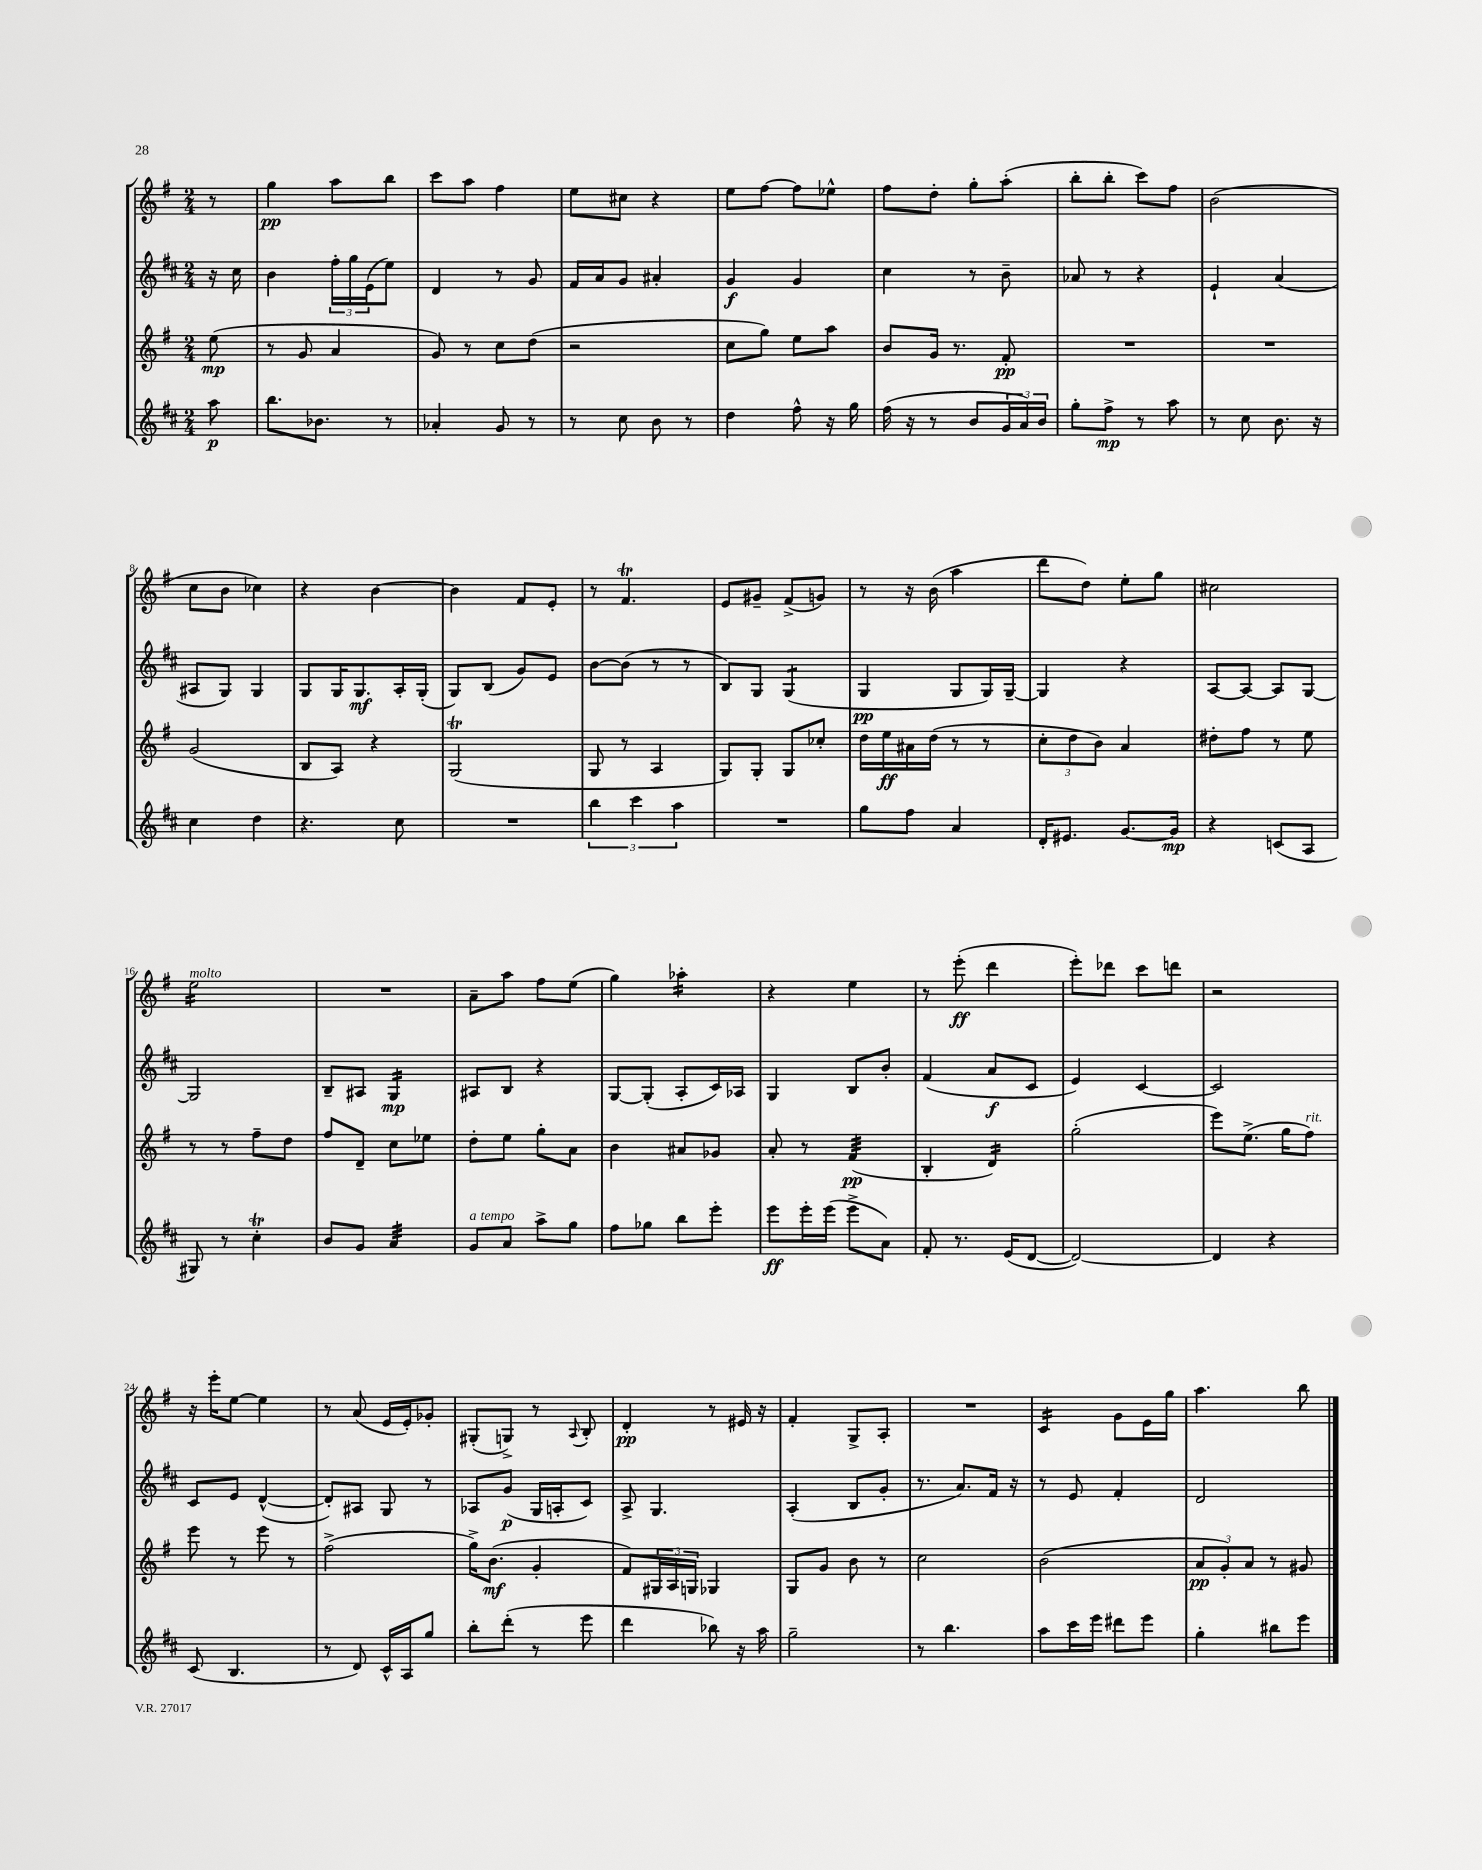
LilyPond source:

<<
\new StaffGroup <<
\new Staff = "s0" {
    \clef treble \key g \major \numericTimeSignature \time 2/4 \partial 8
    r8 |
    g''4\pp a''8 b''8 |
    c'''8 a''8 fis''4 |
    e''8 cis''8 r4 |
    e''8 fis''8~ fis''8 ees''8-^ |
    fis''8 d''8-. g''8-. a''8-.( |
    b''8-. b''8-. c'''8) fis''8 |
    b'2( |
    c''8 b'8 ces''4) |
    r4 b'4~ |
    b'4 fis'8 e'8-. |
    r8 fis'4.\trill |
    e'8 gis'8-- fis'8->( g'8) |
    r8 r16 b'16( a''4 |
    d'''8 d''8) e''8-. g''8 |
    cis''2 |
    e''2:16^\markup { \italic "molto" } |
    R2 |
    a'8-- a''8 fis''8 e''8( |
    g''4) aes''4:16-. |
    r4 e''4 |
    r8 e'''8-.\ff( d'''4 |
    e'''8-.) des'''8 c'''8 d'''8 |
    r2 |
    r16 e'''16-. e''8~ e''4 |
    r8 a'8( e'16 e'16-.) ges'8-. |
    gis8-.( g8->) r8 \appoggiatura { a8 } b8-. |
    d'4-.\pp r8 eis'16 r16 |
    fis'4-. g8-> a8-. |
    R2 |
    c'4:16 g'8 e'16 g''16 |
    a''4. b''8 \bar "|." |
}
\new Staff = "s1" {
    \clef treble \key d \major \numericTimeSignature \time 2/4 \partial 8
    r16 cis''16 |
    b'4 \tuplet 3/2 { fis''16-. g''16 e'16( } e''8) |
    d'4 r8 g'8 |
    fis'16 a'16 g'8 ais'4-. |
    g'4\f g'4 |
    cis''4 r8 b'8-- |
    aes'8 r8 r4 |
    e'4-! a'4( |
    ais8 g8) g4 |
    g8 g16 g8.\mf a16-. g16-.( |
    g8) b8( g'8) e'8 |
    b'8~ b'8( r8 r8 |
    b8) g8 g4:8( |
    g4\pp g8 g16) g16~-- |
    g4 r4 |
    a8~ a8~ a8 g8~ |
    g2 |
    b8-- ais8 g4:16\mp |
    ais8 b8 r4 |
    g8~ g8-.( a8-. cis'16) aes16 |
    g4 b8 b'8-. |
    fis'4( a'8\f cis'8 |
    e'4) cis'4~ |
    cis'2 |
    cis'8 e'8 d'4~-^( |
    d'8-.) ais8 g8 r8 |
    aes8 g'8\p( g16 a16-. cis'8) |
    a8-> g4. |
    a4-.( b8 g'8-. |
    r8. a'8.) fis'16 r16 |
    r8 e'8 fis'4-. |
    d'2 \bar "|." |
}
\new Staff = "s2" {
    \clef treble \key g \major \numericTimeSignature \time 2/4 \partial 8
    e''8\mp( |
    r8 g'8 a'4 |
    g'8) r8 c''8 d''8( |
    r2 |
    c''8 g''8) e''8 a''8 |
    b'8 g'16 r8. fis'8-.\pp |
    R2 |
    R2 |
    g'2( |
    b8 a8) r4 |
    g2\trill( |
    g8 r8 a4 |
    g8) g8-. g8 ces''8-. |
    d''16 e''16\ff ais'16 d''16( r8 r8 |
    \tuplet 3/2 { c''8-. d''8 b'8) } a'4 |
    dis''8-. fis''8 r8 e''8 |
    r8 r8 fis''8-- d''8 |
    fis''8 d'8-- c''8 ees''8 |
    d''8-. e''8 g''8-. a'8 |
    b'4 ais'8 ges'8 |
    a'8-. r8 fis'4:32\pp( |
    b4-. d'4:16) |
    g''2-.( |
    e'''8) e''8.->( g''16 fis''8^\markup { \italic "rit." }) |
    e'''8 r8 e'''8 r8 |
    fis''2->( |
    g''16->) b'8.\mf( g'4-. |
    fis'8) \tuplet 3/2 { gis16 a16 g16 } ges4 |
    g8 g'8 b'8 r8 |
    c''2 |
    b'2( |
    \tuplet 3/2 { a'8\pp g'8-.) a'8 } r8 gis'8 \bar "|." |
}
\new Staff = "s3" {
    \clef treble \key d \major \numericTimeSignature \time 2/4 \partial 8
    a''8\p |
    b''8. bes'8. r8 |
    aes'4-. g'8 r8 |
    r8 cis''8 b'8 r8 |
    d''4 fis''8-^ r16 g''16 |
    fis''16( r16 r8 b'8 \tuplet 3/2 { g'16 a'16) b'16 } |
    g''8-. fis''8->\mp r8 a''8 |
    r8 cis''8 b'8. r16 |
    cis''4 d''4 |
    r4. cis''8 |
    R2 |
    \tuplet 3/2 { b''4 cis'''4 a''4 } |
    R2 |
    g''8 fis''8 a'4 |
    d'16-. eis'8. g'8.~ g'16\mp |
    r4 c'8( a8 |
    gis8) r8 cis''4-.\trill |
    b'8 g'8 a'4:32 |
    g'8^\markup { \italic "a tempo" } a'8 a''8-> g''8 |
    fis''8 ges''8 b''8 e'''8-. |
    e'''8\ff e'''16-. e'''16( e'''8-> a'8) |
    fis'8-. r8. e'16( d'8~ |
    d'2~) |
    d'4 r4 |
    cis'8( b4. |
    r8 d'8) cis'16-^ a16 g''8 |
    b''8-. d'''8-.( r8 e'''8 |
    d'''4 bes''8) r16 a''16 |
    g''2-- |
    r8 b''4. |
    a''8 cis'''16 e'''16 dis'''8 e'''8 |
    g''4-. bis''8 e'''8 \bar "|." |
}
>>
>>
